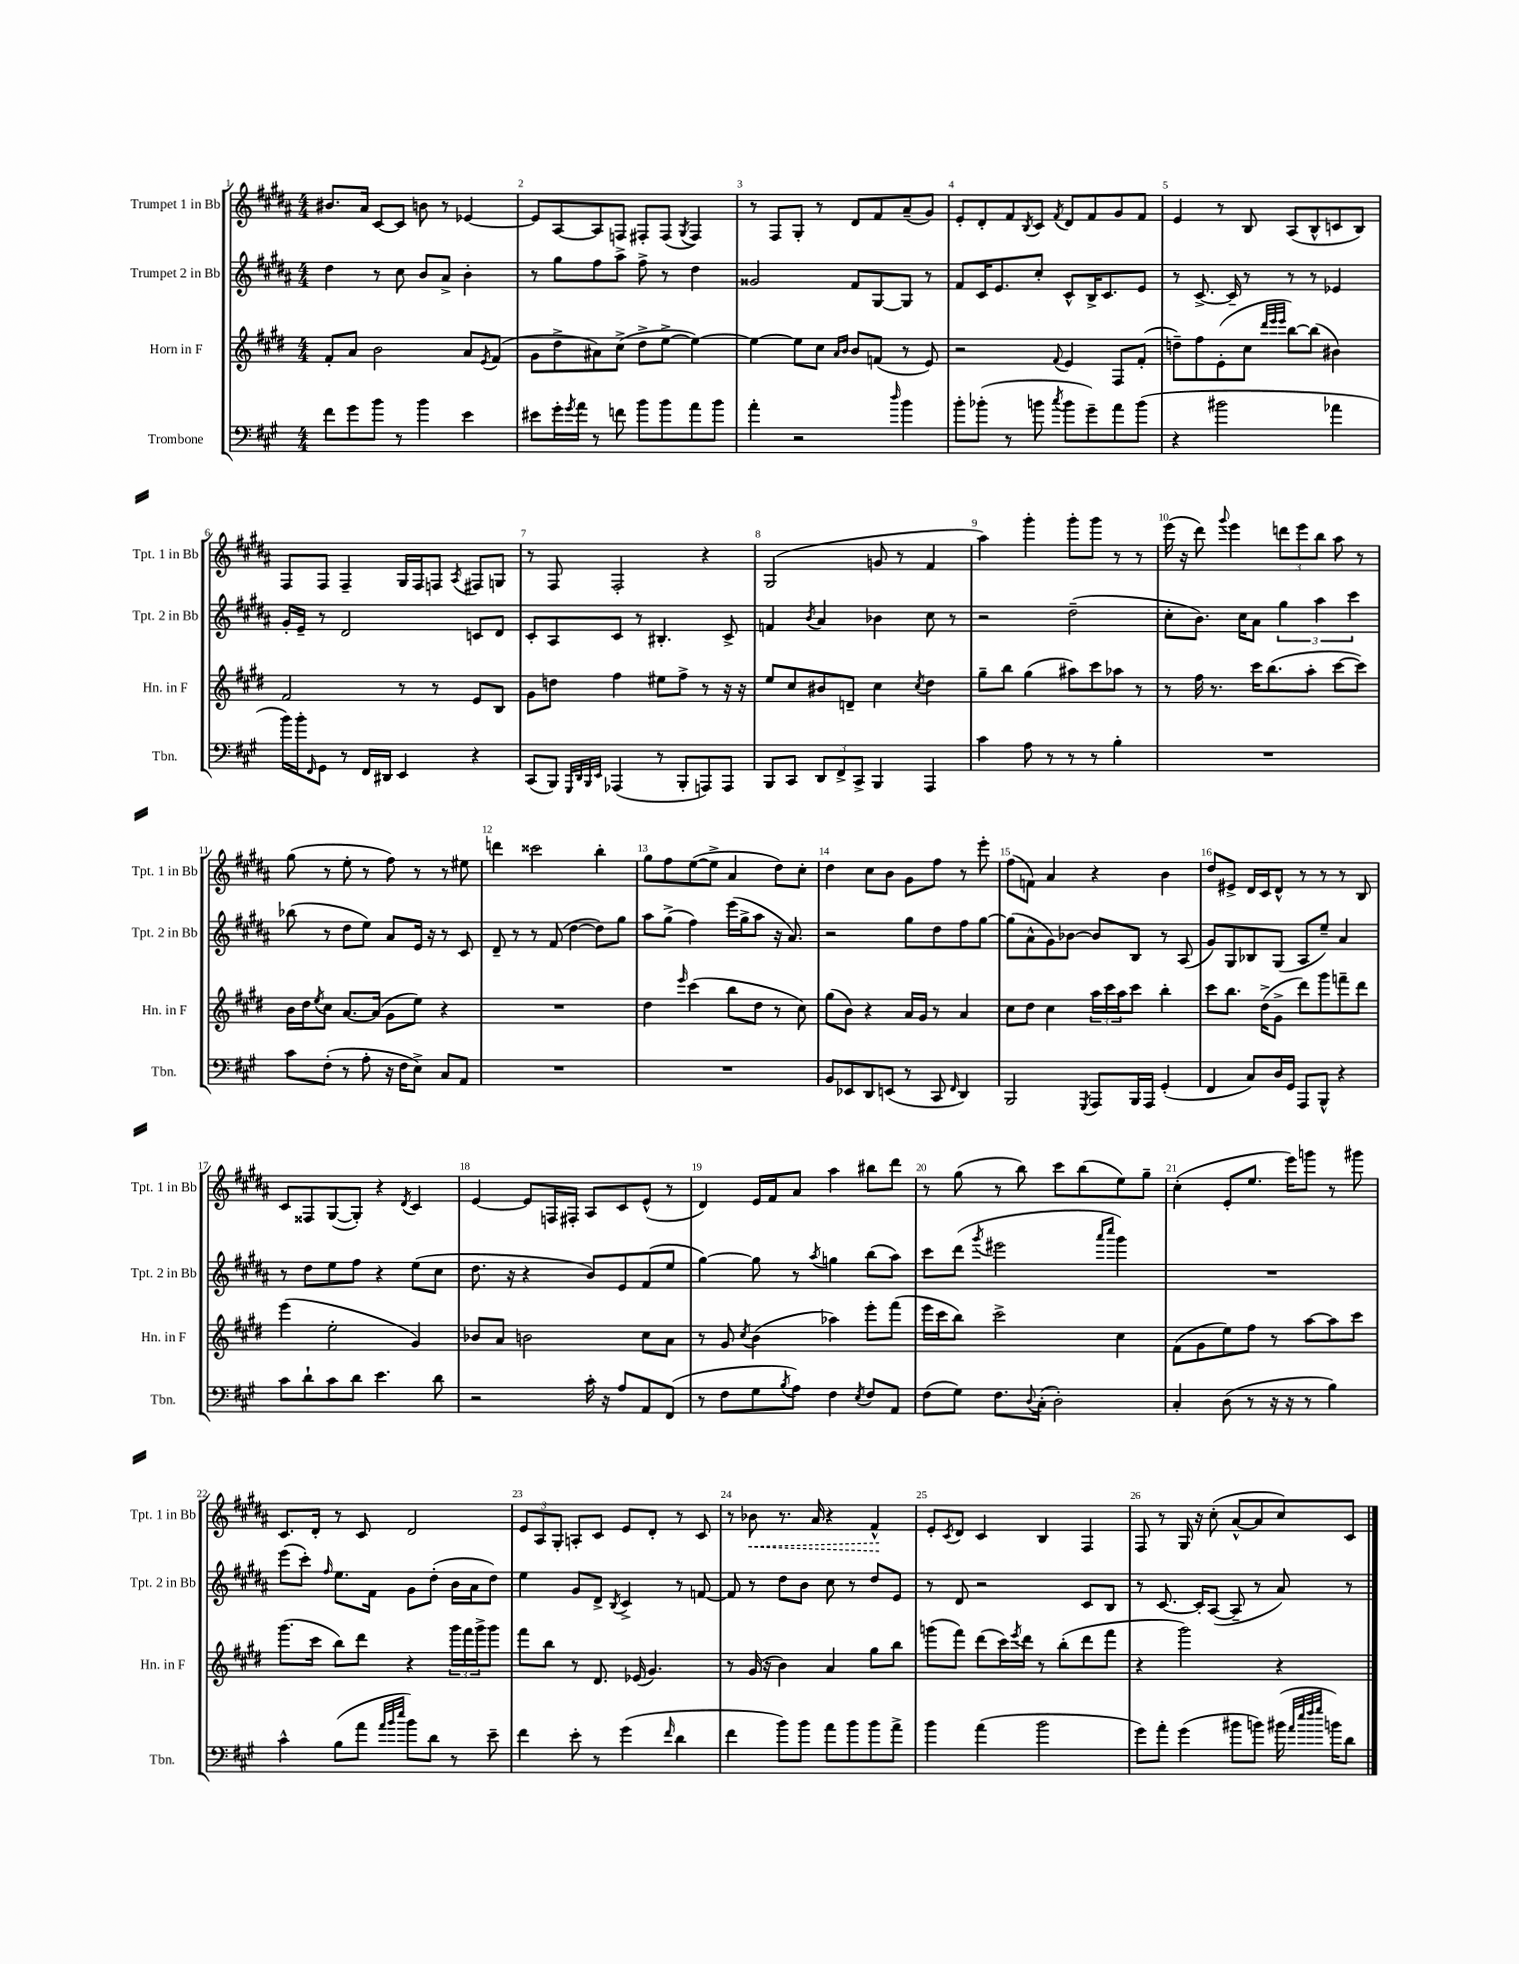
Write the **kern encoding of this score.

**kern	**kern	**kern	**kern
*staff4	*staff3	*staff2	*staff1
*clefF4	*clefG2	*clefG2	*clefG2
*k[f#c#g#]	*k[f#c#g#d#]	*k[f#c#g#d#a#]	*k[f#c#g#d#a#]
*M4/4	*M4/4	*M4/4	*M4/4
8f#	8f#'	4dd#	8.b#
8g#	8a	.	.
.	.	.	16a#
8b	2b	8r	[8c#
8r	.	8cc#	8c#]
4b	.	8b	8b
.	.	8a#^	8r
4e	8a	4b'	[4e-
.	8qe	.	.
.	(8f#	.	.
=	=	=	=
8e#	8g#	8r	8e-]
16g#'	8dd#^	8gg#	[8A#
8qg#	.	.	.
16a	.	.	.
8r	8a#)	8ff#	8A#]
8f	(8cc#^	8aa#^	8F
8b	8dd#^	8ff#^	8F#'
8b	[8ee^	8r	(8F#
.	.	.	8qG#
8a	4ee_)	4dd#	4F#)
8b	.	.	.
=	=	=	=
4a'	4ee_	2g##	8r
.	.	.	8F#
2r	8ee]	.	8G#'
.	8cc#	.	8r
.	16qqa	.	.
.	16qqb	.	.
.	8b	8f#	8d#
.	(8f	[8G#	8f#
16qqdd	.	.	.
4b	8r	8G#]	(8a#~
.	8e)	8r	8g#)
=	=	=	=
8b'	2r	8f#	8e'
(8b-'	.	16c#	8d#'
.	.	8.e	.
8r	.	.	8f#
.	.	.	8qB
8b	.	8cc#'	8c#
8qcc#	8qqf#	.	8qf#
8b	4e	8c#^^	8d#
8g#~)	.	16B^	8f#
.	.	8.c#	.
8a	8F#	.	8g#
(8b	(8f#'	8e	8f#
=	=	=	=
4r	8dd~)	8r	4e
.	8ff#	[8.c#^	.
2b#	(8e'	.	8r
.	.	16c#~]	.
.	8cc#	8r	8B
.	32qqddd#	.	.
.	32qqeee	.	.
.	32qqeee	.	.
.	[8bb)	8r	(8A#
.	(8bb]	8r	8B^^
4a-	4b#)	4e-	8c
.	.	.	8B)
=	=	=	=
16b)	2f#	16g#'	8F#
16b'	.	16e~	.
16qqFF#	.	.	.
8GG#	.	8r	8F#
8r	.	2d#	4F#~
16FF#	.	.	.
16DD#	.	.	.
4EE	8r	.	16G#
.	.	.	16F#
.	8r	.	8F
.	.	.	8qA#
4r	8e	8c	8F#
.	8B	8d#	8G
=	=	=	=
(8CC#	8g#	8c#'	8r
8BBB)	8dd	8A#	8F#
32qqGGG#	.	.	.
32qqDD	.	.	.
32qqBBB	.	.	.
32qqEE	.	.	.
(4AAA-	4ff#	8c#	2F#'
.	.	8r	.
8r	8ee#	4.B#'	.
8BBB'	8ff#^	.	.
8AAA)	8r	.	4r
8AAA	16r	8c#^	.
.	16r	.	.
=	=	=	=
8BBB	8ee	4f	(2G#
8CC#	8cc#	.	.
.	.	8qb	.
12DD	8b#	4a#	.
12FF#^	.	.	.
.	8d~	.	.
12CC#^	.	.	.
4BBB	4cc#	4b-	8g
.	.	.	8r
.	8qcc#	.	.
4AAA	4dd#	8cc#	4f#
.	.	8r	.
=	=	=	=
4c#	8gg#~	2r	4aa#)
.	8bb	.	.
8A	(4gg#	.	4ggg#'
8r	.	.	.
8r	8aa#)	(2dd#~	8ggg#'
8r	8ccc#	.	8ggg#
4B'	8aa-	.	8r
.	8r	.	8r
=	=	=	=
1r	8r	8cc#'	(16eee
.	.	.	16r
.	16ff#	8.b)	8ddd#)
.	8.r	.	.
.	.	.	8qqggg#
.	.	.	4eee
.	.	16cc#	.
.	16ccc#	8a#	.
.	(8.bb	.	.
.	.	6gg#	12ddd
.	.	.	12eee
.	8aa'	.	.
.	.	6aa#	12bb
.	[8ccc#	.	8aa#
.	.	6ccc#	.
.	8ccc#])	.	8r
=	=	=	=
8c#	16b	(8bb-	(8gg#
.	16dd#	.	.
.	8qee	.	.
(8F#'	8cc#	8r	8r
8r	[8.a	8dd#	8ee'
8A'	.	8ee)	8r
.	(16a]	.	.
16r	8g#	8a#	8ff#)
16F#	.	.	.
8E^)	8ee)	16e	8r
.	.	16r	.
8C#	4r	8r	8r
8AA	.	8c#	8ee#
=	=	=	=
1r	1r	8d#~	4ddd
.	.	8r	.
.	.	8r	2ccc##
.	.	(8f#	.
.	.	[4dd#	.
.	.	8dd#])	4bb'
.	.	8gg#	.
=	=	=	=
1r	4dd#	8aa#	8gg#
.	.	(8gg#^	8ff#
.	16qqeee	.	.
.	(4ccc#	4ff#)	([8ee
.	.	.	8ee^]
.	8bb	(16eee	4a#
.	.	16gg#^	.
.	8dd#	8aa#	.
.	8r	16r	8dd#)
.	.	8.a#)	.
.	8cc#)	.	8cc#'
=	=	=	=
8BB	(8gg#	2r	4dd#
8EE-	8b)	.	.
8DD	4r	.	8cc#
(8EE	.	.	8b
8r	16a	8gg#	8g#
.	16g#	.	.
8CC#	8r	8dd#	8ff#
16qqFF#	.	.	.
4DD)	4a	8ff#	8r
.	.	[8gg#	8eee'
=	=	=	=
2BBB	8cc#	(8gg#]	(8ff#
.	8dd#	8a#^^	8f)
.	4cc#	8g#)	4a#
.	.	[8b-	.
8qGGG#	.	.	.
8AAA	24aa	8b-]	4r
.	24ccc#	.	.
.	24aa	.	.
16BBB	8ccc#	8B	.
16AAA	.	.	.
(4GG#'	4bb'	8r	4b
.	.	(8A#	.
=	=	=	=
4FF#	8ccc#	8g#)	8dd#
.	8.bb	8G#	8e#^
8C#)	.	8B-	16d#
.	(16dd#^	.	16c#
16D	8g#^	(8G#	8d#^^
16GG#	.	.	.
8AAA	8ddd#)	8A#	8r
8BBB^^	8ggg#	8ee~)	8r
4r	8fff~	4a#	8r
.	8ddd#	.	8B
=	=	=	=
8c#	(4eee	8r	8c#
8d`	.	8dd#	8F##
8c#	2ee'	8ee	([8G#
8d	.	8ff#	8G#'])
4.e	.	4r	4r
.	.	.	8qd#
.	4g#)	(8ee	4c#
8d	.	8cc#	.
=	=	=	=
2r	8b-	8.dd#	[4e
.	8a	.	.
.	.	16r	.
.	2b	4r	8e]
.	.	.	16F
.	.	.	16F#'
16c#'	.	8b)	8A#
16r	.	.	.
8A	.	8e	8c#
8AA	8cc#	(8f#	(8e^^
(8FF#	8a	8ee	8r
=	=	=	=
8r	8r	[4gg#)	4d#)
8F#	8g#	.	.
.	8qcc#	.	.
8G#	(4b	8gg#]	16e
.	.	.	16f#
8qB	.	.	.
8A)	.	8r	8a#
.	.	8qaa#	.
4F#	4aa-)	4gg	4aa#
8qE	.	.	.
8F#	8eee'	(8bb	8bb#
8AA	(8fff#	8aa#)	8ddd#
=	=	=	=
(8F#	16eee	8ccc#	8r
.	16ccc#	.	.
8G#)	8bb)	(8ddd#	(8gg#
.	.	8qggg#	.
8.F#	2ccc#^	2eee#	8r
.	.	.	8bb)
8qqD	.	.	.
(16C#'	.	.	.
2D')	.	.	8ccc#
.	.	.	(8bb
.	.	16qqaaa#	.
.	.	16qqcccc#	.
.	4cc#	4ggg#)	8ee)
.	.	.	8gg#~
=	=	=	=
4C#'	(8f#	1r	(4cc#'
.	8g#	.	.
(8D	8ee)	.	8e'
8r	8ff#	.	8.ee
16r	8r	.	.
16r	.	.	16eee)
8r	[8aa	.	8ggg
4B)	8aa]	.	8r
.	8ccc#	.	8ggg#
=	=	=	=
4c#^^	(8.ggg#	(8eee	8.c#
.	.	8ccc#')	.
.	16ccc#	.	16d#'
.	.	16qqff#	.
(8B	8bb)	8.ee	8r
8a	8ddd#	.	8c#
.	.	16f#	.
32qqa	.	.	.
32qqb	.	.	.
32qqee	.	.	.
8b)	4r	8g#	2d#
8d	.	(8dd#'	.
8r	24ggg#	16b	.
.	24fff#	.	.
.	.	16a#	.
.	24ggg#^	.	.
8e~	8ggg#	8dd#)	.
=	=	=	=
4f#	8fff#	4ee	12e
.	.	.	12A#
.	8bb	.	.
.	.	.	12G#'
8e'	8r	8g#	8A'
8r	8.d#	8d#^	8c#
.	.	8qB	.
(4g#	.	4c#^	8e
.	(16e-	.	.
.	4.g#)	.	8d#'
16qqf#	.	.	.
4d	.	8r	8r
.	.	[8f	8c#
=	=	=	=
4f#	8r	8f]	8r
.	(16g#	8r	8b-
.	16r	.	.
8b)	4b)	8dd#	8.r
8b	.	8b	.
.	.	.	16a#
8a	4a	8cc#	4r
8b	.	8r	.
8b	8gg#	8dd#	4f#^^
8a^	8bb	8e	.
=	=	=	=
4b	(8ggg	8r	8e'
.	.	.	8qc#
.	8fff#)	8d#	8d#
(4a	(8ddd#	2r	4c#
.	16ccc#)	.	.
.	8qeee	.	.
.	16ddd#	.	.
2b	8r	.	4B
.	(8bb'	.	.
.	8ddd#	8c#	4F#
.	8fff#	8B	.
=	=	=	=
8g#)	4r	8r	8F#
8a'	.	[8.c#	8r
(4g#	2ggg#)	.	16G#
.	.	16c#']	16r
.	.	([8A#	(8cc#'
8b#	.	8A#~]	[8a#^^
8b)	.	8r	8a#]
(16b#	4r	8a#)	8cc#)
32qqa	.	.	.
32qqee	.	.	.
32qqff#	.	.	.
32qqgg#	.	.	.
16b)	.	.	.
8d	.	8r	8c#
==	==	==	==
*-	*-	*-	*-
